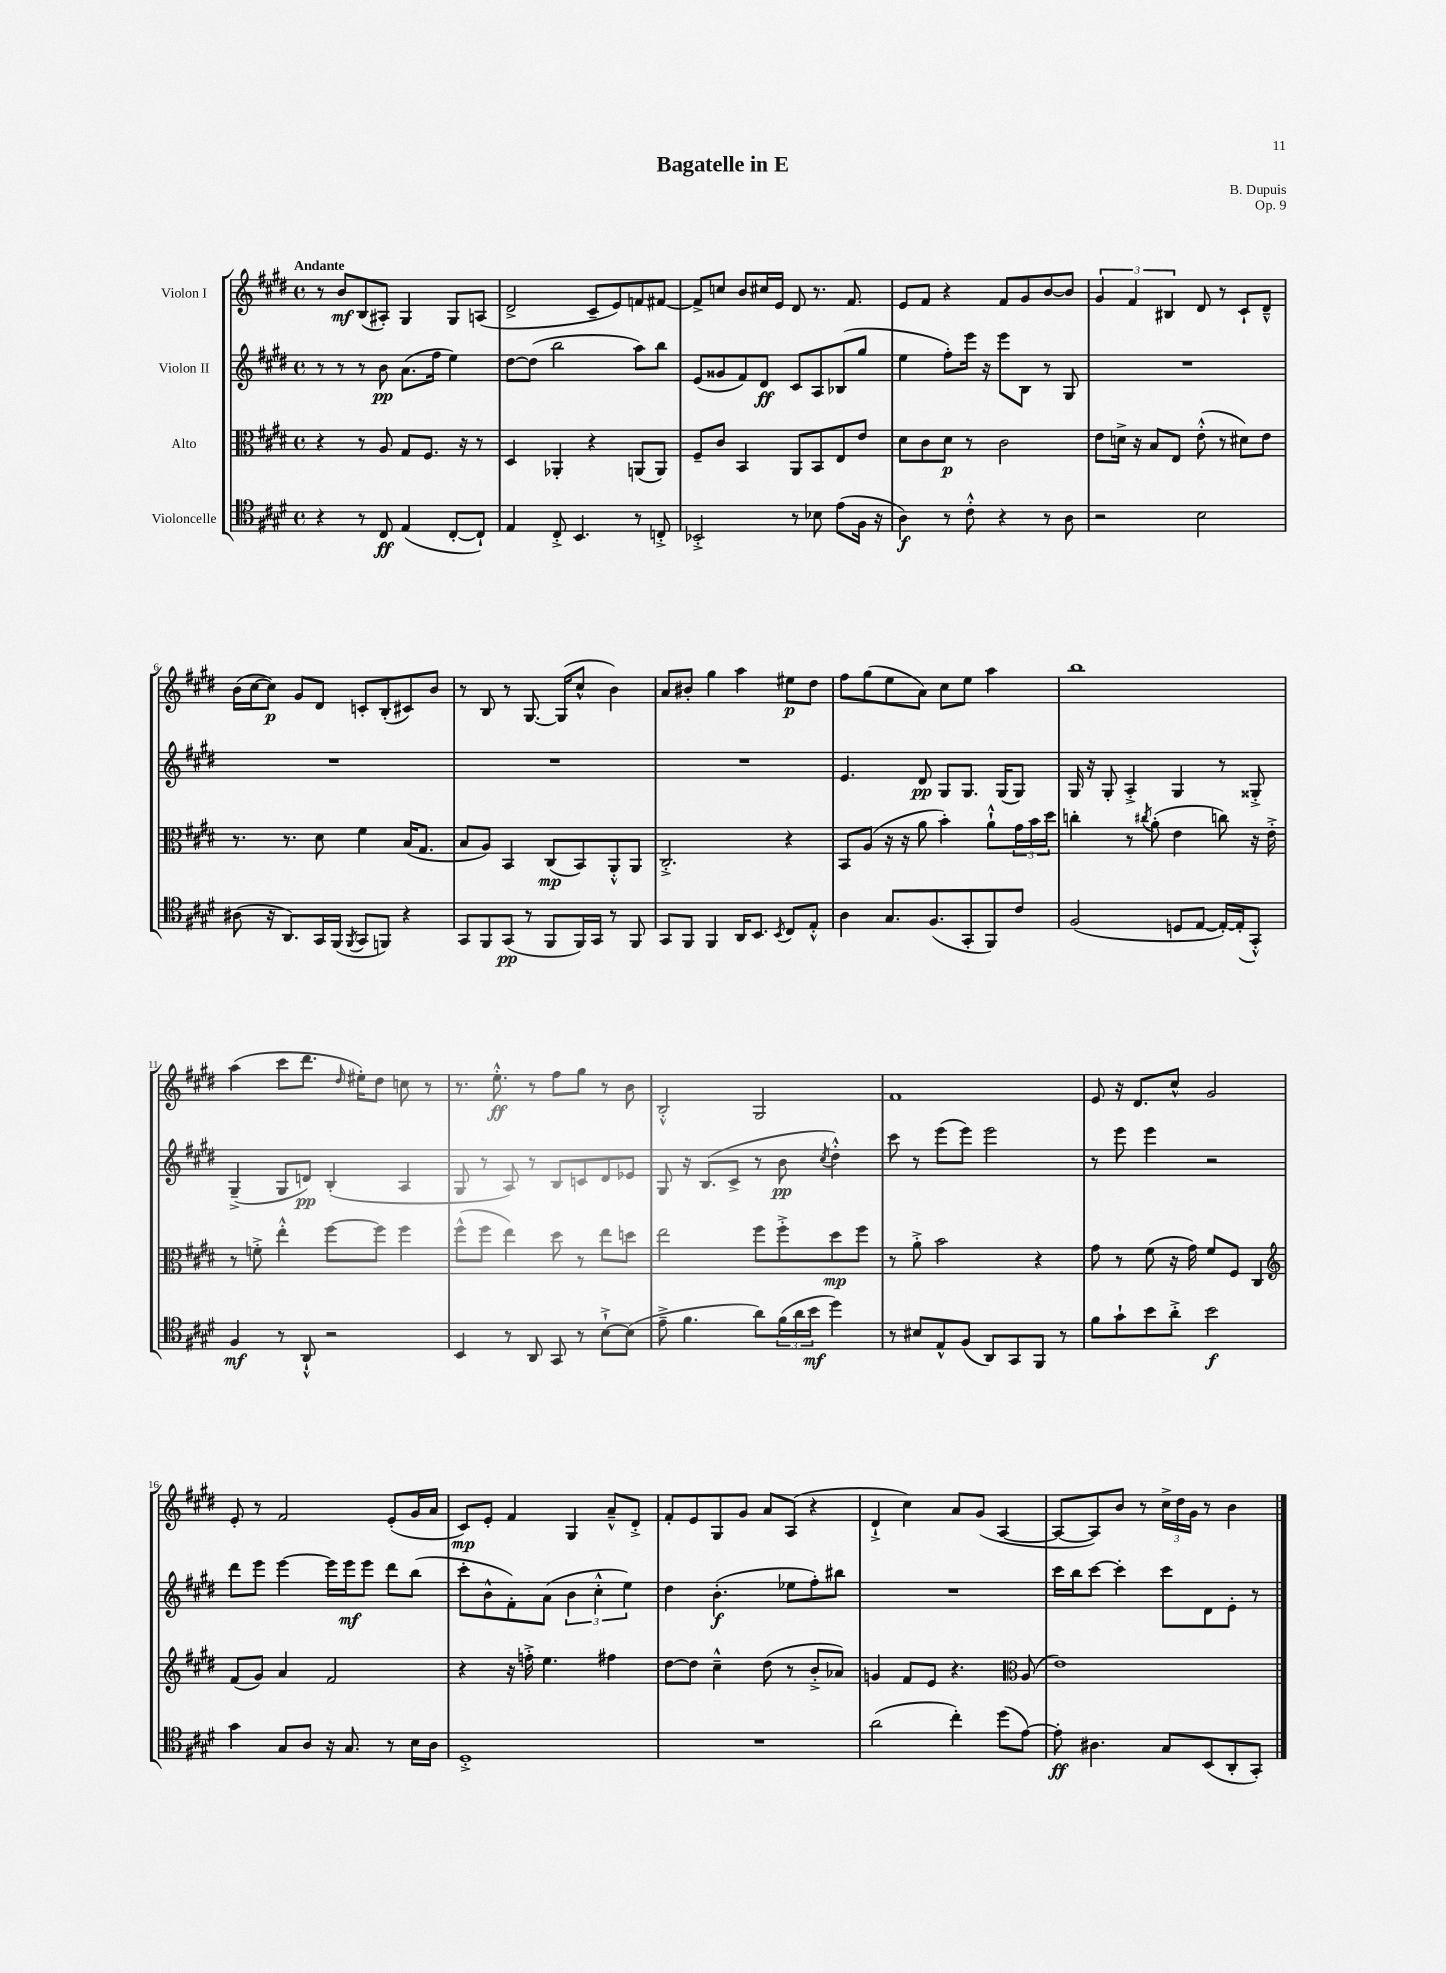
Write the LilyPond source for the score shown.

\header { title = "Bagatelle in E" composer = "B. Dupuis" opus = "Op. 9" }
<<
\new StaffGroup <<
\new Staff = "s0" \with { instrumentName = "Violon I" } {
    \clef treble \key e \major \defaultTimeSignature \time 4/4 \tempo "Andante"
    r8 b'8\mf b8( ais8-.) gis4 gis8 a8( |
    dis'2-> cis'8-- e'8) f'8 fis'8~ |
    fis'8-> c''8 b'8 cis''16 e'16 dis'8 r8. fis'8. |
    e'8 fis'8 r4 fis'8 gis'8 b'8~ b'8 |
    \tuplet 3/2 { gis'4 fis'4 bis4 } dis'8 r8 cis'8-! dis'8---^ |
    b'16( cis''16~ cis''8\p) gis'8 dis'8 c'8-. b8-.( cis'8) b'8 |
    r8 b8 r8 gis8.~ gis16( cis''8-^ b'4) |
    a'8 bis'8-. gis''4 a''4 eis''8\p dis''8 |
    fis''8 gis''8( e''8 a'8) cis''8 e''8 a''4 |
    b''1 |
    a''4( cis'''8 dis'''8. \grace { dis''16 } eis''16-.) dis''8 c''8 r8 |
    r8. e''8.-.-^\ff r8 fis''8 gis''8 r8 b'8 |
    b2-.-^ gis2 |
    fis'1 |
    e'8 r16 dis'8. cis''8-^ gis'2 |
    e'8-. r8 fis'2 e'8-.( gis'16 a'16 |
    cis'8\mp) e'8-. fis'4 gis4 a'8---^ dis'8-.-> |
    fis'8-. e'8 gis8 gis'8 a'8 a8( r4 |
    dis'4-!-> cis''4) a'8 gis'8( a4~ |
    a8~ a8) b'8 r8 \tuplet 3/2 { cis''16-> dis''16 gis'16 } r8 b'4 \bar "|." |
}
\new Staff = "s1" \with { instrumentName = "Violon II" } {
    \clef treble \key e \major \defaultTimeSignature \time 4/4
    r8 r8 r8 b'8\pp a'8.( fis''16 e''4) |
    dis''8~ dis''8( b''2 a''8) b''8 |
    e'8( gisis'8 fis'8) dis'8\ff cis'8 a8 bes8( gis''8 |
    e''4 fis''8-.) e'''16 r16 e'''8 b8 r8 gis8 |
    R1 |
    R1 |
    R1 |
    R1 |
    e'4. dis'8\pp gis8 gis8. gis16( gis8) |
    gis16 r16 gis8-. a4-.-> gis4 r8 gisis8-.-> |
    gis4--->( gis8 d'8\pp) b4-.( a4 |
    gis8 r8 a8) r8 b8 c'8 dis'8 ees'8 |
    gis8 r16 b8.( cis'8-> r8 b'8\pp \acciaccatura { cis''8 } dis''4-.-^) |
    cis'''8 r8 e'''8( e'''8) e'''2 |
    r8 e'''8 e'''4 r2 |
    dis'''8 e'''8 e'''4~ e'''16 e'''16\mf e'''8 dis'''8 b''8( |
    cis'''8-. b'8-^ fis'8-.) a'8( \tuplet 3/2 { b'4 cis''4-.-^ e''4) } |
    dis''4 b'4.-.\f( ees''8 fis''8-.) bis''8 |
    R1 |
    cis'''16 b''16 cis'''8~ cis'''4-. cis'''8 dis'8 e'8-. r8 \bar "|." |
}
\new Staff = "s2" \with { instrumentName = "Alto" } {
    \clef alto \key e \major \defaultTimeSignature \time 4/4
    r4 r8 a8 gis8 fis8. r16 r8 |
    dis4 aes,4-. r4 a,8( a,8) |
    fis8-- cis'8 b,4 a,8 b,8 e8 e'8 |
    dis'8 cis'8 dis'8\p r8 cis'2 |
    e'8 d'16-> r16 b8 e8 e'8-.-^( r8 dis'8) e'8 |
    r8. r8. dis'8 fis'4 b16( gis8. |
    b8 a8) b,4 cis8\mp( b,8) a,8-.-^ a,8 |
    cis2.-.-> r4 |
    b,8 a8( r16 r16 a'8 b'4-.) a'8-!-^ \tuplet 3/2 { gis'16 b'16 dis''16 } |
    c''4-. r8 \acciaccatura { cis''8 } a'8-.( e'4 c''8) r16 e'16-.-> |
    r8 f'8-.-> e''4-.-^ fis''8~ fis''8 fis''4 |
    fis''8-^( fis''8 e''4) dis''8 r8 e''8 d''8 |
    e''2 fis''8 fis''8-.-> dis''8\mp fis''8 |
    r8 a'8-.-> b'2 r4 |
    gis'8 r8 fis'8( r16 gis'16) fis'8 fis8 cis4 |
    \clef treble fis'8( gis'8) a'4 fis'2 |
    r4 r16 f''16-.-> e''4. fis''4 |
    dis''8~ dis''8 cis''4---^ dis''8( r8 b'8-.-> aes'8) |
    g'4 fis'8 e'8 r4. \clef alto a8( |
    e'1) \bar "|." |
}
\new Staff = "s3" \with { instrumentName = "Violoncelle" } {
    \clef tenor \key e \major \defaultTimeSignature \time 4/4
    r4 r8 cis8\ff e4( cis8~-. cis8-!) |
    e4 cis8-.-> b,4. r8 c8-.-> |
    bes,2-.-> r8 bes8 e'8( fis16 r16 |
    a4\f) r8 cis'8-.-^ r4 r8 a8 |
    r2 b2 |
    ais8( r16 a,8.) gis,16 fis,16( \acciaccatura { fis,8 } gis,8 f,8) r4 |
    gis,8 fis,8 gis,8\pp( r8 fis,8 fis,16) gis,16 r8 fis,8 |
    gis,8 fis,8 fis,4 a,16 b,8. \acciaccatura { b,8 } cis8 e8-.-^ |
    a4 gis8. fis8.( gis,8-. fis,8) cis'8 |
    fis2( d8 e8~ e16~-.) e16-.( gis,8-.-^) |
    fis4\mf r8 a,8-!-^ r2 |
    b,4 r8 a,8 gis,8 r8 b8~-!-> b8( |
    e'8---> fis'4. a'8) \tuplet 3/2 { fis'16( a'16 b'16\mf } dis''4) |
    r8 bis8 e8-^ fis8( a,8) gis,8 fis,8 r8 |
    fis'8 gis'8-! b'8 a'8-.-> b'2\f |
    gis'4 gis8 a8 r16 gis8. r8 b16 a16 |
    dis1-.-> |
    R1 |
    a'2( cis''4-.) dis''8( e'8~) |
    e'8-.\ff ais4. gis8 b,8( a,8-. gis,8-.) \bar "|." |
}
>>
>>
